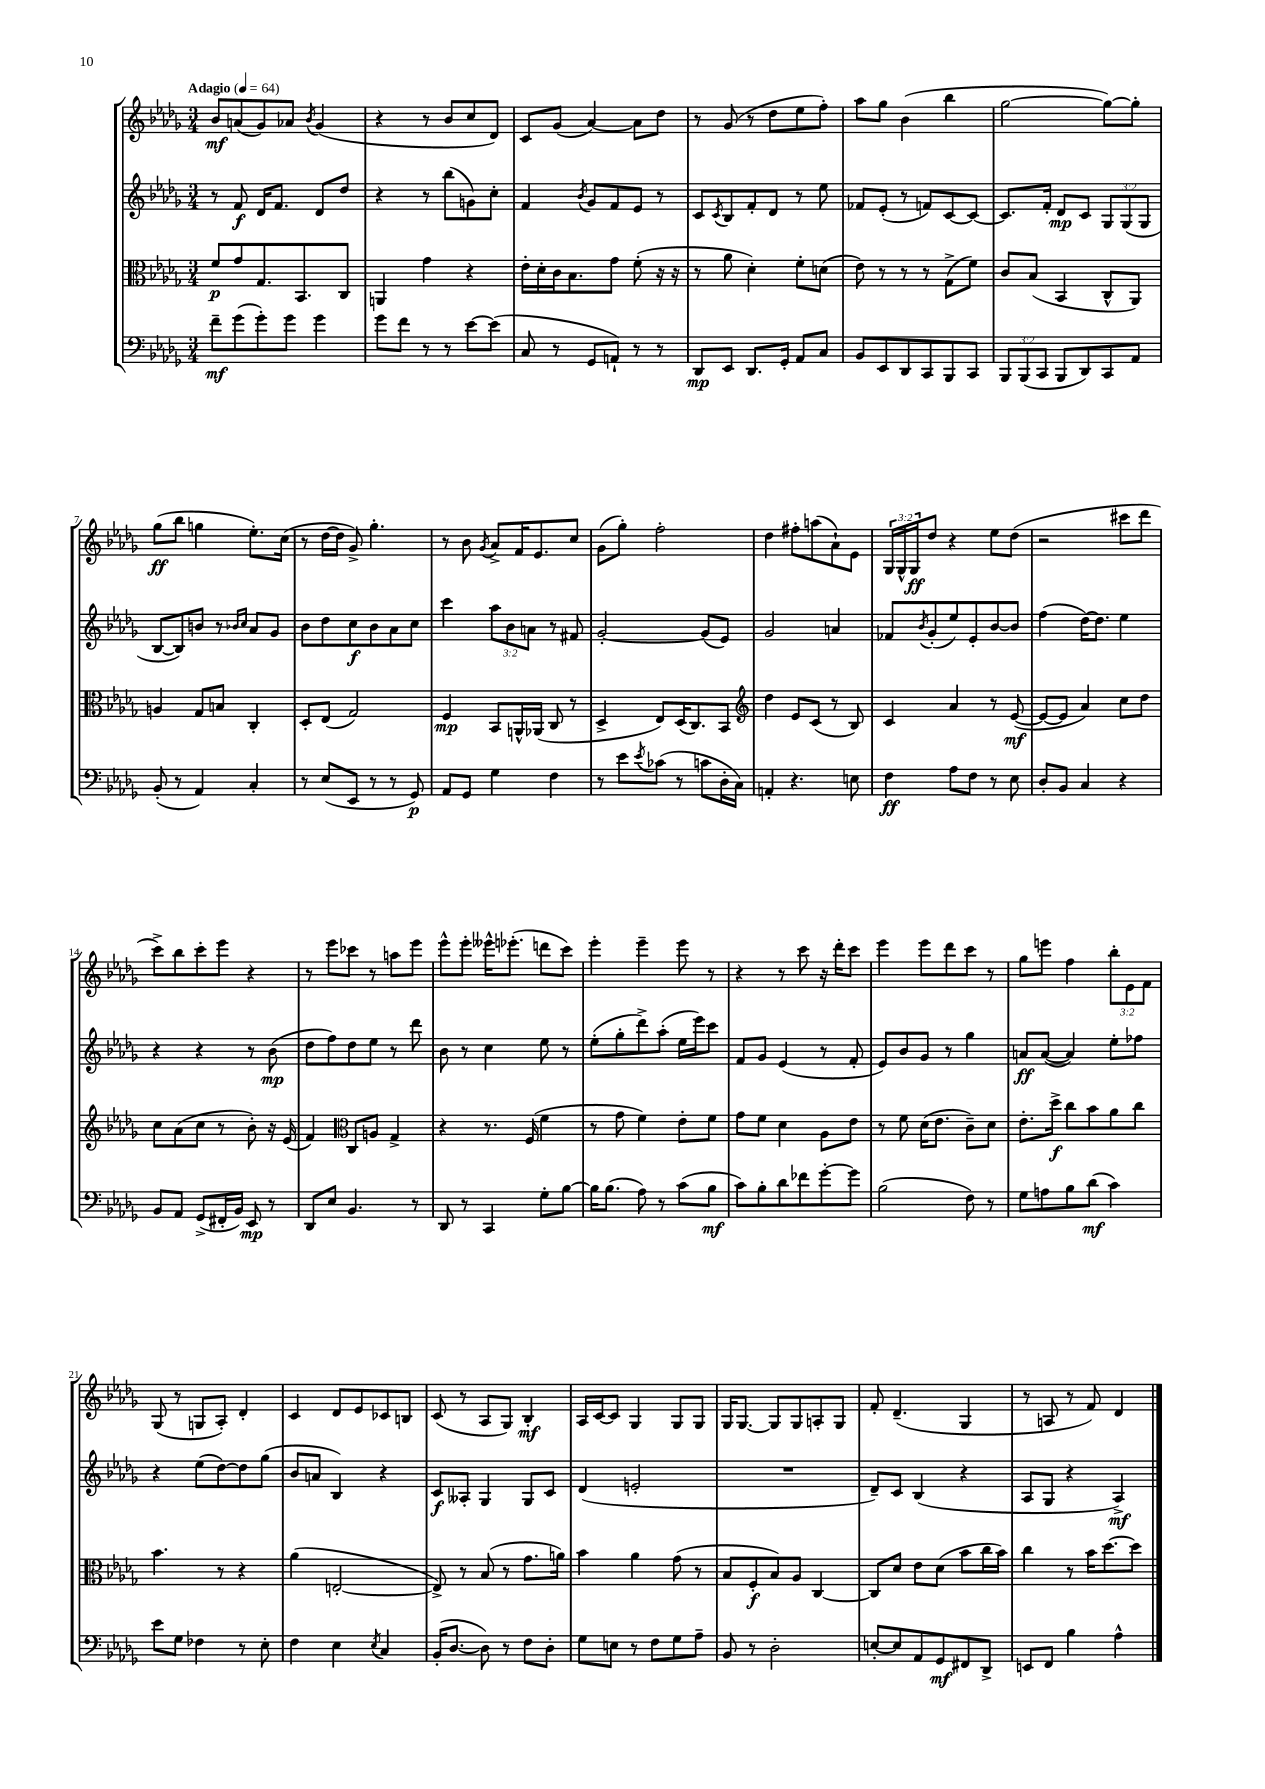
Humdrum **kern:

**kern	**dynam	**kern	**dynam	**kern	**dynam	**kern	**dynam
*part4	*part4	*part3	*part3	*part2	*part2	*part1	*part1
*staff4	*staff4	*staff3	*staff3	*staff2	*staff2	*staff1	*staff1
*clefF4	*	*clefC3	*	*clefG2	*	*clefG2	*
*k[b-e-a-d-g-]	*	*k[b-e-a-d-g-]	*	*k[b-e-a-d-g-]	*	*k[b-e-a-d-g-]	*
*M3/4	*	*M3/4	*	*M3/4	*	*M3/4	*
*MM64	*	*MM64	*	*MM64	*	*MM64	*
=1	=1	=1	=1	=1	=1	=1	=1
!	!	!	!	!	!	!LO:TX:a:B:t=Adagio	!
8f~\L	mf	8f/L	p	8r	.	8b-/L	mf
(8g-\	.	8g-/	.	8f/	f	(8an/	.
8g-'\)	.	8.G-/	.	16d-/KL	.	8g-/)	.
.	.	.	.	8.f/J	.	.	.
8g-\J	.	.	.	.	.	8a-X/J	.
.	.	8.BB-/	.	.	.	.	.
.	.	.	.	.	.	8qb-/	.
4g-\	.	.	.	8d-/L	.	(4g-/	.
.	.	8C/J	.	8dd-/J	.	.	.
=2	=2	=2	=2	=2	=2	=2	=2
8g-\L	.	4AAn/	.	4r	.	4r	.
8f\J	.	.	.	.	.	.	.
8r	.	4g-\	.	8r	.	8r	.
8r	.	.	.	(8bb-\L	.	8b-/L	.
[8e-\L	.	4r	.	8gn\)	.	8cc/	.
(8e-\J]	.	.	.	8cc'\J	.	8d-/J)	.
=3	=3	=3	=3	=3	=3	=3	=3
8C/	.	16e-'\LL	.	4f/	.	8c/L	.
.	.	16d-'\	.	.	.	.	.
8r	.	16c\J	.	.	.	(8g-/J	.
.	.	8.B-\	.	.	.	.	.
.	.	.	.	8qb-/	.	.	.
8GG-/L	.	.	.	8g-/L	.	[4a-/)	.
8AAn`/J)	.	8g-\J	.	8f/	.	.	.
8r	.	(8f'\	.	8e-/J	.	8a-\L]	.
8r	.	16r	.	8r	.	8dd-\J	.
.	.	16r	.	.	.	.	.
=4	=4	=4	=4	=4	=4	=4	=4
8DD-/L	mp	8r	.	8c/L	.	8r	.
.	.	.	.	8qc/	.	.	.
8EE-/J	.	8a-\	.	8B-/	.	(8g-/	.
8.DD-/L	.	4d-'\)	.	8f'/	.	8r	.
.	.	.	.	8d-/J	.	8dd-\L	.
16GG-'/Jk	.	.	.	.	.	.	.
8AA-/L	.	8f'\L	.	8r	.	8ee-\	.
8C/J	.	(8dn\J	.	8ee-\	.	8ff'\J)	.
=5	=5	=5	=5	=5	=5	=5	=5
8BB-/L	.	8e-\)	.	8f-X/L	.	8aa-\L	.
8EE-/	.	8r	.	(8e-'/J	.	8gg-\J	.
8DD-/	.	8r	.	8r	.	(4b-\	.
8CC/	.	8r	.	8fn/L)	.	.	.
8BBB-/	.	(8G-^\L	.	[8c/	.	4bb-\	.
8CC/J	.	8f\J)	.	8c/J_	.	.	.
=6	=6	=6	=6	=6	=6	=6	=6
12BBB-/L	.	8c/L	.	8.c/L]	.	[2gg-\	.
(12BBB-/	.	.	.	.	.	.	.
.	.	(8B-/J	.	.	.	.	.
12CC/J	.	.	.	.	.	.	.
.	.	.	.	16f'/Jk	.	.	.
8BBB-/L	.	4BB-/	.	8d-/L	mp	.	.
8DD-/)	.	.	.	8c/J	.	.	.
8CC/	.	8C^^/L	.	12G-/L	.	8gg-\L_)	.
.	.	.	.	(12G-/	.	.	.
8AA-/J	.	8AA-/J)	.	.	.	8gg-'\J]	.
.	.	.	.	12G-/J	.	.	.
!!LO:LB:g=z
=7	=7	=7	=7	=7	=7	=7	=7
(8BB-'/	.	4An/	.	[8B-/L	.	(8gg-\L	ff
8r	.	.	.	8B-/])	.	8bb-\J	.
4AA-/)	.	8G-/L	.	8bn/J	.	4ggn\	.
.	.	8Bn/J	.	8r	.	.	.
.	.	.	.	16qqb-X/LL	.	.	.
.	.	.	.	16qqcc/JJ	.	.	.
4C'/	.	4C'/	.	8a-/L	.	8.ee-'\L)	.
.	.	.	.	8g-/J	.	.	.
.	.	.	.	.	.	(16cc\Jk	.
=8	=8	=8	=8	=8	=8	=8	=8
8r	.	8D-'/L	.	8b-\L	.	8r	.
(8E-/L	.	(8E-/J	.	8dd-\	.	[16dd-\LL	.
.	.	.	.	.	.	16dd-\JJ]	.
8EE-/J	.	2G-/)	.	8cc\	f	8g-^/)	.
8r	.	.	.	8b-\	.	4.gg-'\	.
8r	.	.	.	8a-\	.	.	.
8GG-/)	p	.	.	8cc\J	.	.	.
=9	=9	=9	=9	=9	=9	=9	=9
8AA-/L	.	4F/	mp	4ccc\	.	8r	.
8GG-/J	.	.	.	.	.	8b-\	.
.	.	.	.	.	.	8qg-/	.
4G-\	.	8BB-/L	.	12aa-\L	.	8a-^/L	.
.	.	.	.	12b-\	.	.	.
.	.	16AAn^^/L	.	.	.	16f/K	.
.	.	.	.	12an\J	.	.	.
.	.	(16AA-X/JJ	.	.	.	8.e-/	.
4F\	.	8C/	.	8r	.	.	.
.	.	8r	.	8f#X/	.	8cc/J	.
=10	=10	=10	=10	=10	=10	=10	=10
8r	.	4D-^/	.	[2g-'/	.	(8g-\L	.
8e-\L	.	.	.	.	.	8gg-'\J)	.
8qe-/	.	.	.	.	.	.	.
(8c-X\J	.	8E-/L)	.	.	.	2ff'\	.
8r	.	(16D-/K	.	.	.	.	.
.	.	8.C/)	.	.	.	.	.
8cn\L	.	.	.	(8g-/L]	.	.	.
16D-'\L	.	8BB-/J	.	8e-/J)	.	.	.
16C\JJ)	.	.	.	.	.	.	.
=11	=11	=11	=11	=11	=11	=11	=11
*	*	*clefG2	*	*	*	*	*
4AAn'/	.	4dd-\	.	2g-/	.	4dd-\	.
4.r	.	8e-/L	.	.	.	8ff#X'\L	.
.	.	(8c/J	.	.	.	(8aan\	.
.	.	8r	.	4an/	.	8a-`\)	.
8En\	.	8B-/)	.	.	.	8e-\J	.
=12	=12	=12	=12	=12	=12	=12	=12
4F\	ff	4c/	.	8f-X/L	.	24G-/LL	.
.	.	.	.	.	.	24G-^^/	.
.	.	.	.	.	.	24G-/J	ff
.	.	.	.	8qb-/	.	.	.
.	.	.	.	(8g-'/	.	8dd-/J	.
8A-\L	.	4a-/	.	8ee-/)	.	4r	.
8F\J	.	.	.	8e-'/	.	.	.
8r	.	8r	.	[8b-/	.	8ee-\L	.
8E-\	.	([8e-/	mf	8b-/J]	.	(8dd-\J	.
=13	=13	=13	=13	=13	=13	=13	=13
8D-'/L	.	8e-/L_	.	(4ff\	.	2r	.
8BB-/J	.	8e-/J]	.	.	.	.	.
4C/	.	4a-/)	.	[16dd-\KL)	.	.	.
.	.	.	.	8.dd-\J]	.	.	.
4r	.	8cc\L	.	4ee-\	.	8ccc#X\L	.
.	.	8dd-\J	.	.	.	8ddd-\J	.
!!LO:LB:g=z
=14	=14	=14	=14	=14	=14	=14	=14
8BB-/L	.	8cc\L	.	4r	.	8ccc^\L)	.
8AA-/J	.	(8a-\	.	.	.	8bb-\	.
(8GG-^/L	.	8cc\J	.	4r	.	8ccc'\	.
16FF#X'/L	.	8r	.	.	.	8eee-\J	.
16BB-/JJ)	.	.	.	.	.	.	.
8EE-/	mp	8b-'\)	.	8r	.	4r	.
8r	.	16r	.	(8b-\	mp	.	.
.	.	(16e-/	.	.	.	.	.
=15	=15	=15	=15	=15	=15	=15	=15
8DD-/L	.	4f/)	.	8dd-\L	.	8r	.
8E-/J	.	.	.	8ff\)	.	8eee-\L	.
*	*	*clefC3	*	*	*	*	*
4.BB-/	.	8C/L	.	8dd-\	.	8ccc-X\J	.
.	.	8An/J	.	8ee-\J	.	8r	.
.	.	4G-^/	.	8r	.	8aan\L	.
8r	.	.	.	8ddd-\	.	8eee-\J	.
=16	=16	=16	=16	=16	=16	=16	=16
8DD-/	.	4r	.	8b-\	.	8eee-^^\L	.
8r	.	.	.	8r	.	8eee-'\J	.
4CC/	.	8.r	.	4cc\	.	16eee--X^^\KL	.
.	.	.	.	.	.	(8.eee-X'\J	.
.	.	(16F/	.	.	.	.	.
8G-'\L	.	4f\	.	8ee-\	.	8dddn\L	.
[8B-\J	.	.	.	8r	.	8ccc\J)	.
=17	=17	=17	=17	=17	=17	=17	=17
16B-\KL]	.	8r	.	(8ee-'\L	.	4eee-'\	.
(8.B-\J	.	.	.	.	.	.	.
.	.	8g-\	.	8gg-'\	.	.	.
8A-\)	.	4f\)	.	8ddd-^\)	.	4eee-~\	.
8r	.	.	.	(8aa-'\J	.	.	.
(8c\L	.	8e-'\L	.	16ee-\LL	.	8eee-\	.
.	.	.	.	16eee-\J)	.	.	.
8B-\J	mf	8f\J	.	8ccc\J	.	8r	.
=18	=18	=18	=18	=18	=18	=18	=18
8c\L)	.	8g-\L	.	8f/L	.	4r	.
8B-'\	.	8f\J	.	8g-/J	.	.	.
8d-\	.	4d-\	.	(4e-/	.	8r	.
8f-X\	.	.	.	.	.	8ccc\	.
[8g-'\	.	8A-\L	.	8r	.	16r	.
.	.	.	.	.	.	16ddd-'\KL	.
8g-\J]	.	8e-\J	.	8f'/	.	8ccc\J	.
=19	=19	=19	=19	=19	=19	=19	=19
(2B-\	.	8r	.	8e-/L)	.	4eee-\	.
.	.	8f\	.	8b-/	.	.	.
.	.	(16d-\KL	.	8g-/J	.	8eee-\L	.
.	.	8.e-\J	.	.	.	.	.
.	.	.	.	8r	.	8ddd-\	.
8F\)	.	8c~\L)	.	4gg-\	.	8ccc\J	.
8r	.	8d-\J	.	.	.	8r	.
=20	=20	=20	=20	=20	=20	=20	=20
8G-\L	.	8.e-'\L	.	8an/L	ff	8gg-\L	.
8An\	.	.	.	([8a/J	.	8eeen\J	.
.	.	16dd-^\Jk	f	.	.	.	.
8B-\	.	8cc\L	.	4a/])	.	4ff\	.
(8d-\J	mf	8b-\	.	.	.	.	.
4c\)	.	8a-\	.	8ee-'\L	.	12bb-'\L	.
.	.	.	.	.	.	12e-\	.
.	.	8cc\J	.	8ff-X\J	.	.	.
.	.	.	.	.	.	12f\J	.
!!LO:LB:g=z
=21	=21	=21	=21	=21	=21	=21	=21
8e-\L	.	4.b-\	.	4r	.	(8G-/	.
8G-\J	.	.	.	.	.	8r	.
4F-X\	.	.	.	(8ee-\L	.	8Gn/L	.
.	.	8r	.	[8dd-\)	.	8A-'/J)	.
8r	.	4r	.	8dd-\]	.	4d-'/	.
8E-'\	.	.	.	(8gg-\J	.	.	.
=22	=22	=22	=22	=22	=22	=22	=22
4F\	.	(4a-\	.	8b-/L	.	4c/	.
.	.	.	.	8an/J	.	.	.
4E-\	.	[2En'/	.	4B-/)	.	8d-/L	.
.	.	.	.	.	.	8e-/	.
8qE-/	.	.	.	.	.	.	.
4C/	.	.	.	4r	.	8c-X/	.
.	.	.	.	.	.	8Bn/J	.
=23	=23	=23	=23	=23	=23	=23	=23
(16BB-'/KL	.	8E^/])	.	8c/L	f	(8c/	.
[8.D-/J	.	.	.	.	.	.	.
.	.	8r	.	8A--X'/J	.	8r	.
8D-\])	.	(8B-/	.	4G-/	.	8A-/L	.
8r	.	8r	.	.	.	8G-/J)	.
8F\L	.	8.g-\L	.	8G-/L	.	4B-'/	mf
8D-'\J	.	.	.	8c/J	.	.	.
.	.	16an\Jk)	.	.	.	.	.
=24	=24	=24	=24	=24	=24	=24	=24
8G-\L	.	4b-\	.	(4d-/	.	16A-/LL	.
.	.	.	.	.	.	[16c/J	.
8En\J	.	.	.	.	.	8c/J]	.
8r	.	4a-\	.	2en'/	.	4G-/	.
8F\L	.	.	.	.	.	.	.
8G-\	.	(8g-\	.	.	.	8G-/L	.
8A-~\J	.	8r	.	.	.	8G-/J	.
=25	=25	=25	=25	=25	=25	=25	=25
8BB-/	.	8B-/L	.	2.r	.	16G-/KL	.
.	.	.	.	.	.	[8.G-/J	.
8r	.	8F'/	f	.	.	.	.
2D-'\	.	8B-/)	.	.	.	8G-/L]	.
.	.	8A-/J	.	.	.	8G-/	.
.	.	[4C/	.	.	.	8An'/	.
.	.	.	.	.	.	8G-/J	.
=26	=26	=26	=26	=26	=26	=26	=26
[8En'/L	.	8C/L]	.	8d-~/L)	.	8f'/	.
8E/]	.	8d-/J	.	8c/J	.	(4.d-~/	.
8AA-/	.	8e-\L	.	(4B-/	.	.	.
8GG-/	mf	(8d-\J	.	.	.	.	.
8FF#X/	.	8b-\L	.	4r	.	4G-/	.
8DD-^/J	.	16cc\L	.	.	.	.	.
.	.	16b-\JJ)	.	.	.	.	.
=27	=27	=27	=27	=27	=27	=27	=27
8EEn/L	.	4cc\	.	8A-/L	.	8r	.
8FF/J	.	.	.	8G-/J	.	8An/	.
4B-\	.	8r	.	4r	.	8r	.
.	.	16b-\KL	.	.	.	8f/)	.
.	.	[8.dd-\	.	.	.	.	.
4A-^^\	.	.	.	4A-^/)	mf	4d-/	.
.	.	8dd-\J]	.	.	.	.	.
==	==	==	==	==	==	==	==
*-	*-	*-	*-	*-	*-	*-	*-
